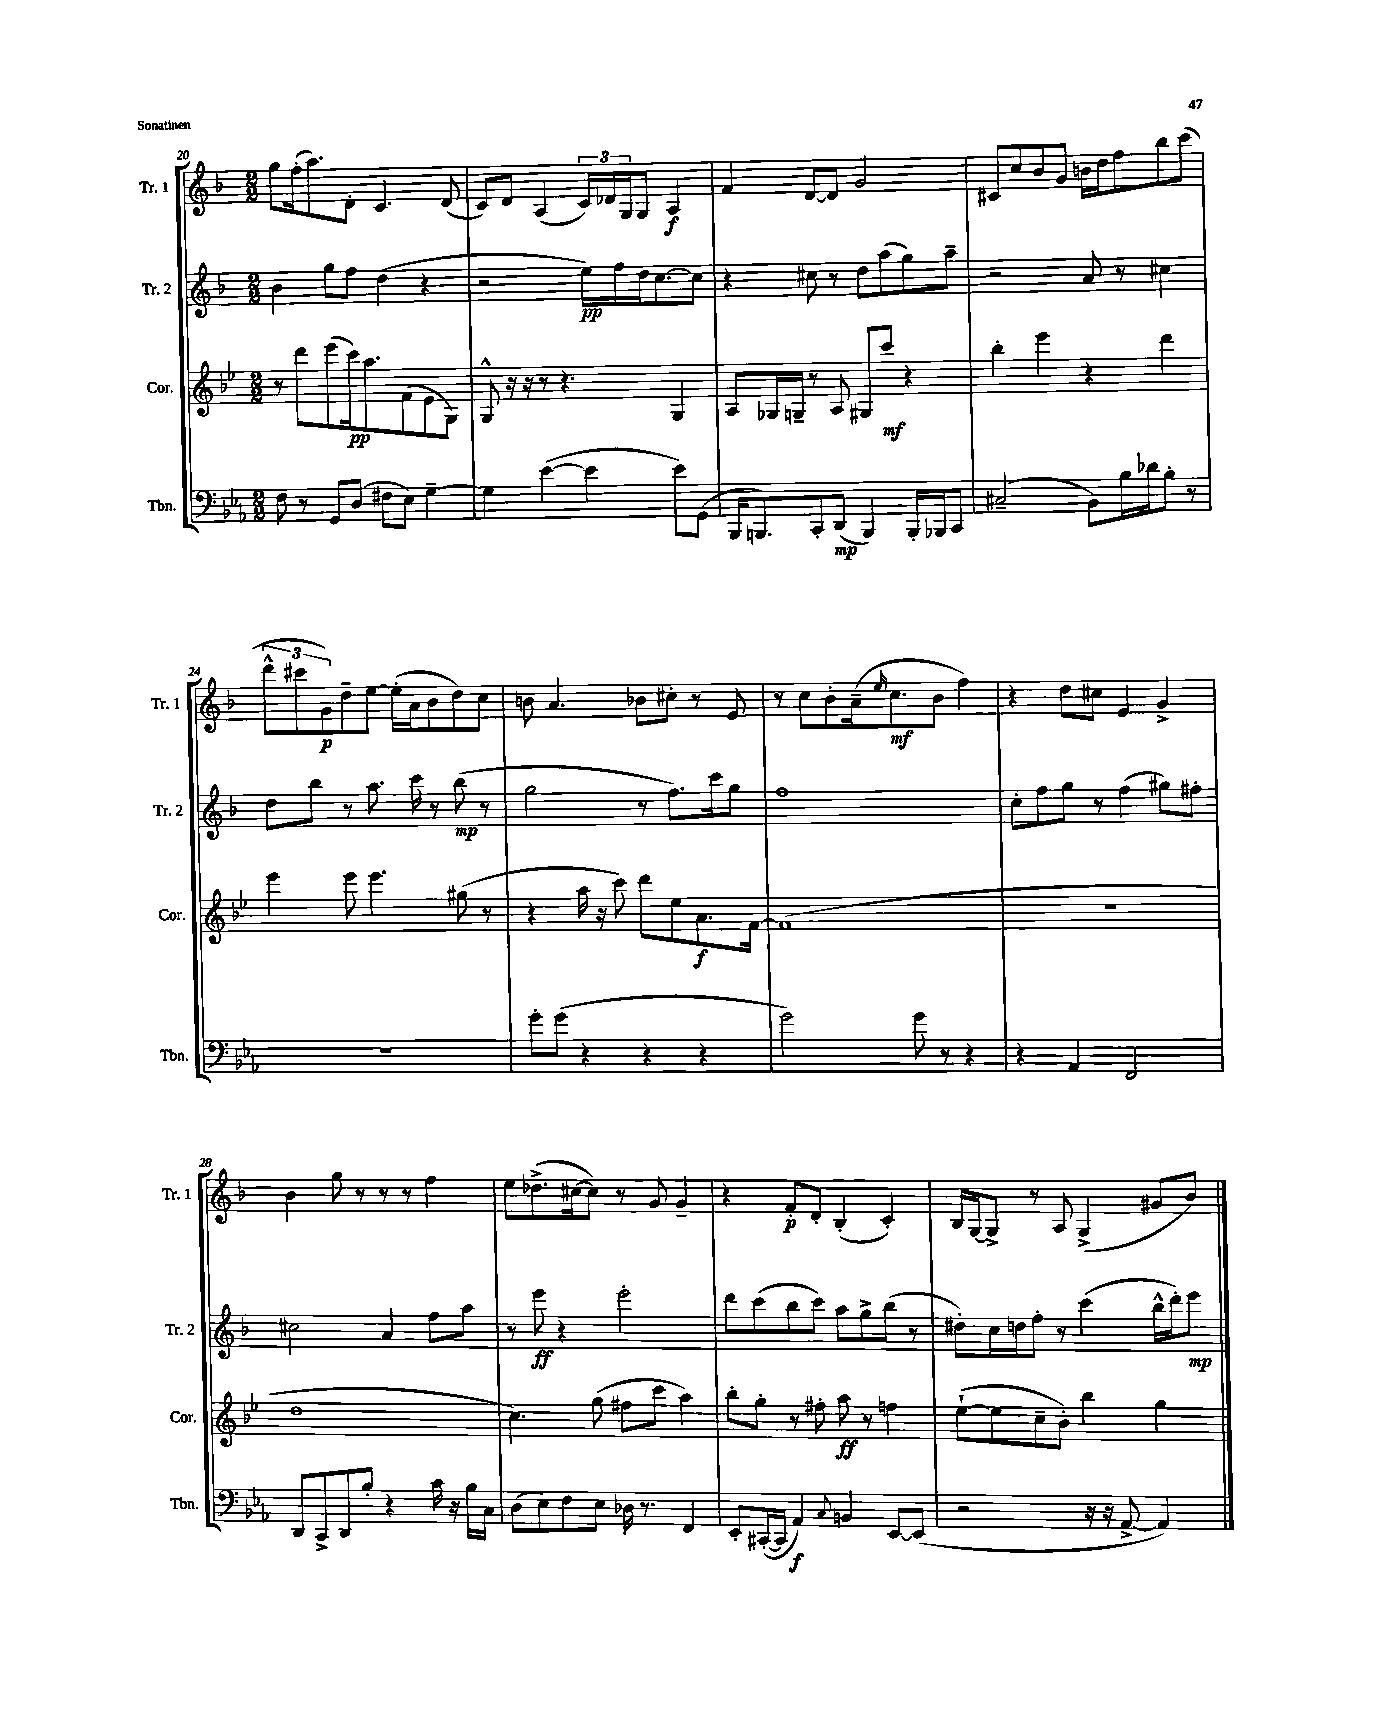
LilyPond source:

<<
\new StaffGroup <<
\new Staff = "s0" \with { instrumentName = "Tr. 1" shortInstrumentName = "Tr. 1" } {
    \clef treble \key f \major \numericTimeSignature \time 2/2
    g''8 f''16-.( a''8.) d'8-. c'4. d'8( |
    c'8) d'8 a4( \tuplet 3/2 { c'16) des'16 g16 } g8 a4\f |
    f'4 d'8~ d'8 g'2 |
    cis'8 c''8 bes'8 g'8 b'16 d''16 f''8 bes''8 c'''8( |
    \tuplet 3/2 { d'''8-^ cis'''8 g'8\p) } d''8-- e''8~ e''16-.( a'16 bes'8 d''8) c''8 |
    b'8 a'4. bes'8 cis''8-. r8 e'8 |
    r8 c''8 bes'8-. a'16--( \grace { e''16 } c''8.\mf bes'8 f''4) |
    r4 d''8 cis''8 e'4 g'4-> |
    bes'4 g''8 r8 r8 r8 f''4 |
    e''8 des''8.->( cis''16~ cis''8) r8 g'8 g'4-- |
    r4 f'8-.\p d'8-. bes4-.( c'4-.) |
    bes16 g16~ g8-> r8 a8 g4->( gis'8 bes'8) \bar "|." |
}
\new Staff = "s1" \with { instrumentName = "Tr. 2" shortInstrumentName = "Tr. 2" } {
    \clef treble \key f \major \numericTimeSignature \time 2/2
    bes'4 g''8 f''8 d''4( r4 |
    r2 e''16\pp) f''16 d''16 c''8.~ c''8 |
    r4 cis''8 r8 d''8 a''8( g''8) a''8-- |
    r2 a'8 r8 cis''4 |
    d''8 bes''8 r8 a''8. c'''16 r8 bes''8\mp( r8 |
    g''2 r8 f''8.) c'''16 g''8 |
    f''1 |
    c''8-. f''8 g''8 r8 f''4( gis''8) fis''8-. |
    cis''2 a'4 f''8 a''8 |
    r8 e'''8\ff r4 e'''2-. |
    d'''8 c'''8( bes''8 c'''8) a''8 g''8-> bes''8( r8 |
    dis''8-.) c''16 d''16 f''8-. r8 c'''4( bes''16-^ d'''16-.) e'''8\mp \bar "|." |
}
\new Staff = "s2" \with { instrumentName = "Cor." shortInstrumentName = "Cor." } {
    \clef treble \key bes \major \numericTimeSignature \time 2/2
    r8 d'''8 ees'''8( c'''16\pp) a''8. f'8( ees'8 g8) |
    g8-^ r16 r16 r8 r4. g4 |
    a8 ges16 g16-- r8 a8 gis8 c'''8\mf r4 |
    bes''4-. ees'''4 r4 d'''4 |
    ees'''4 ees'''8 ees'''4. gis''8( r8 |
    r4 a''16 r16 c'''8) d'''8 ees''8 a'8.\f f'16~ |
    f'1( |
    R1 |
    d''1 |
    c''4.) g''8( fis''8 c'''8 a''4) |
    bes''8-. g''8-. r8 fis''8-. a''8\ff r8 f''4 |
    ees''8~-!( ees''8 c''8-- bes'8-.) bes''4 g''4 \bar "|." |
}
\new Staff = "s3" \with { instrumentName = "Tbn." shortInstrumentName = "Tbn." } {
    \clef bass \key ees \major \numericTimeSignature \time 2/2
    f8 r8 g,8 d8( fis8 ees8) g4~-- |
    g4 ees'4~( ees'4 ees'8) g,8( |
    bes,,16 b,,8.) c,8-. d,8\mp( b,,4) b,,16-. bes,,16 c,8 |
    cis2--( bes,8) bes16 des'16 bes8-. r8 |
    r1 |
    g'8-. g'8( r4 r4 r4 |
    g'2) g'8 r8 r4 |
    r4 aes,4 f,2 |
    d,8 c,8-> d,8 bes8-. r4 c'16 r16 bes16 c16 |
    d8( ees8) f8 ees8 des16 r8. f,4 |
    ees,8-. cis,16~-.( cis,16 aes,4\f) \appoggiatura { c8 } b,4 ees,8~ ees,8( |
    r2 r16 r16 aes,8~-> aes,4) \bar "|." |
}
>>
>>
\layout { \context { \Score currentBarNumber = #20 } }
